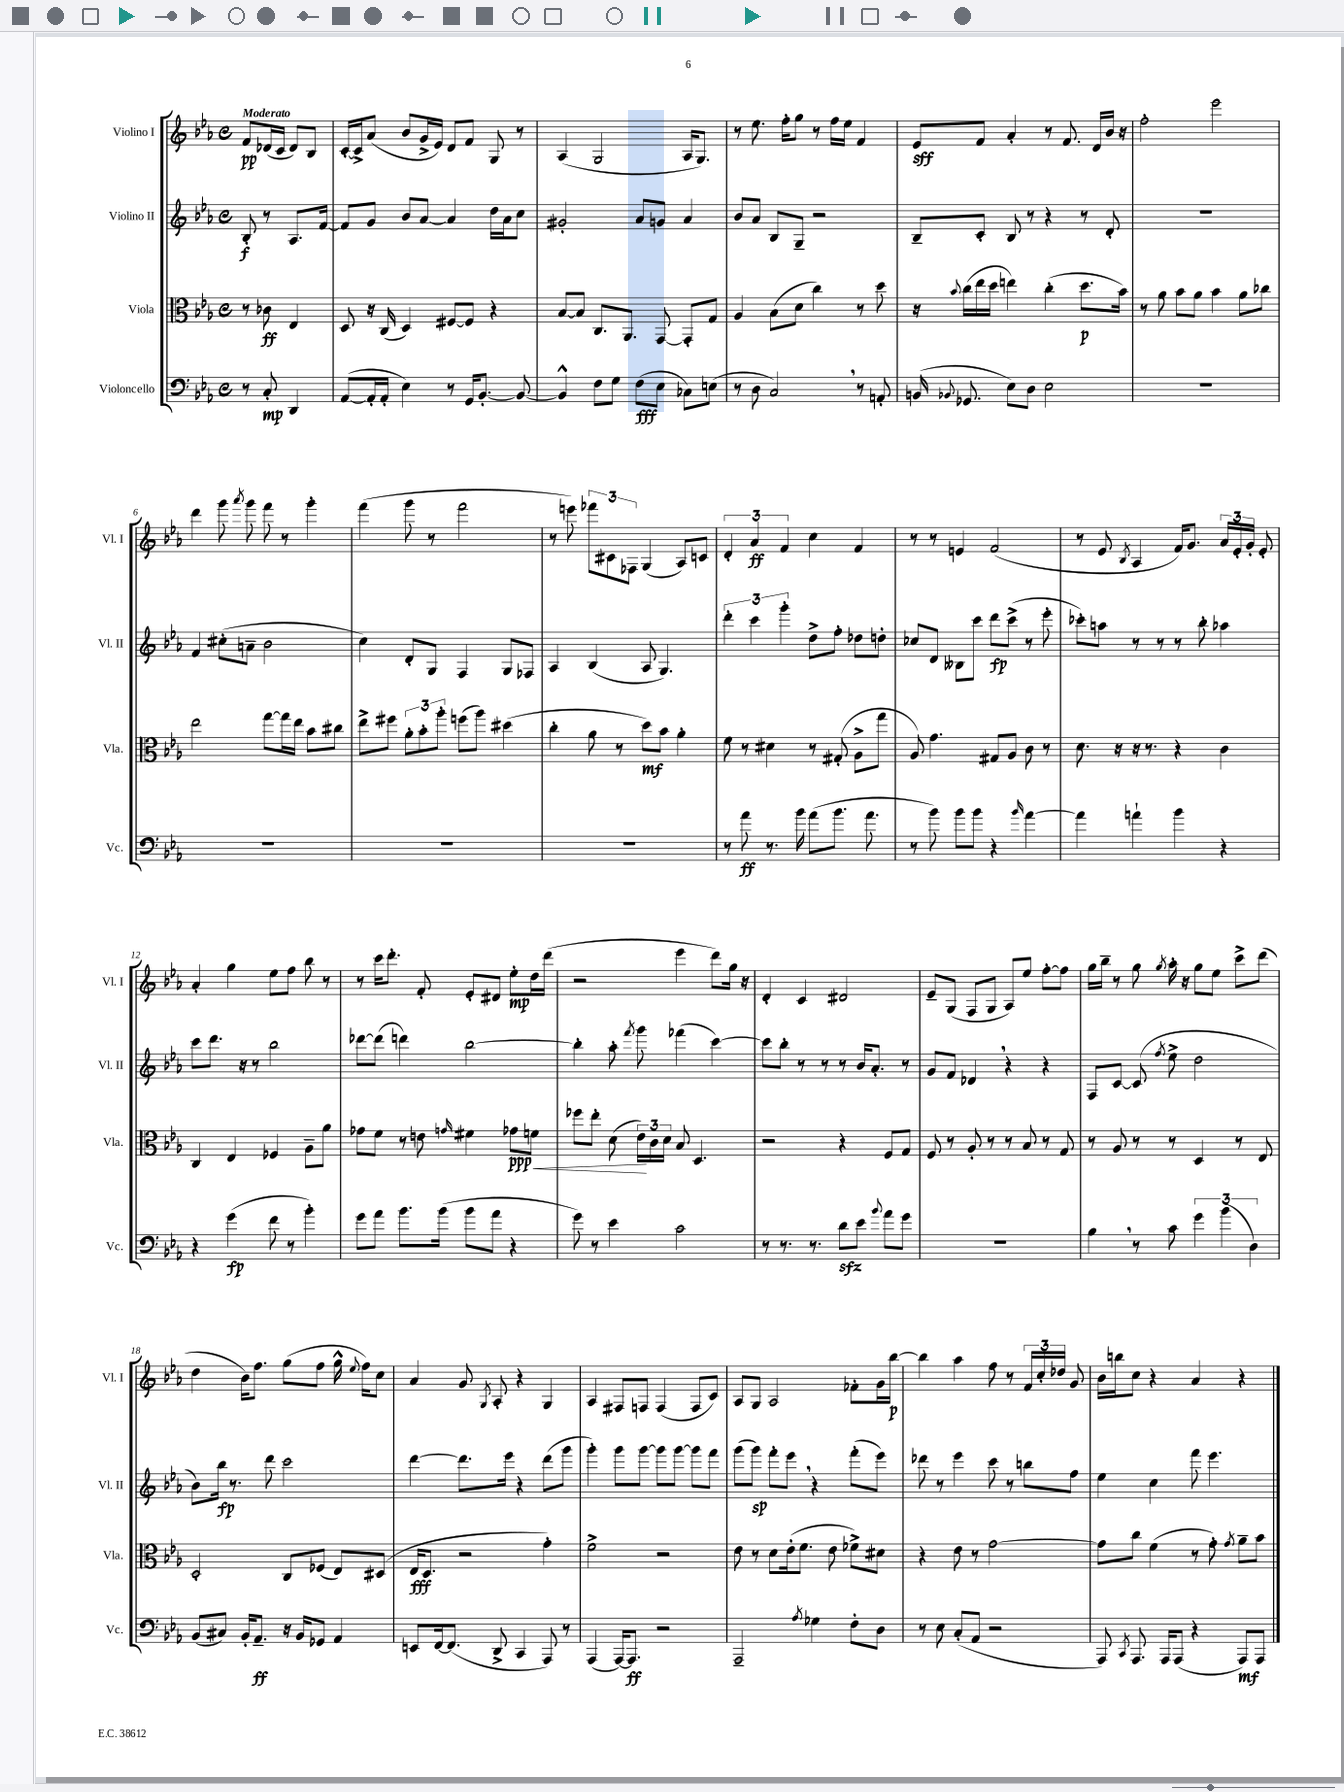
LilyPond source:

<<
\new StaffGroup <<
\new Staff = "s0" \with { instrumentName = "Violino I" shortInstrumentName = "Vl. I" } {
    \clef treble \key ees \major \defaultTimeSignature \time 4/4 \partial 2 \tempo "Moderato"
    \autoBeamOff f'8[\pp des'16( c'16] des'8[) bes8] |
    c'16[~-. c'16-> aes'8]( bes'8[ g'16-> ees'16]) d'8[ f'8] g8 r8 |
    aes4( g2 aes16[ g8.]) |
    r8 ees''8. f''16[-. g''8] r8 f''16[ ees''16] f'4 |
    ees'8[\sff f'8] aes'4-. r8 f'8. d'16[ bes'16] r16 |
    f''2-. ees'''2 |
    d'''4 g'''8 \acciaccatura { aes'''8 } g'''8 f'''8 r8 g'''4-. |
    f'''4( g'''8 r8 f'''2 |
    r8 e'''8) \tuplet 3/2 { fes'''8[ cis'8 fes8] } g4( aes8[) c'8] |
    \tuplet 3/2 { d'4-. aes'4\ff f'4 } c''4 f'4 |
    r8 r8 e'4 f'2( |
    r8 ees'8 \acciaccatura { bes8 } aes4 f'16[) g'8.] \tuplet 3/2 { aes'16[ ees'16-. g'16]-. } ees'8-. |
    aes'4-. g''4 ees''8[ f''8] bes''8 r8 |
    r8 c'''16[ d'''8.]-. f'8-. ees'8[-. dis'8] ees''8[-.\mp d''16 d'''16]( |
    r2 ees'''4 d'''8[) g''16] r16 |
    d'4-. c'4 dis'2 |
    ees'8[-- g8]( f8[ g8] aes8[) ees''8] f''8[~-. f''8] |
    g''16[ bes''16]-- r8 g''8 \acciaccatura { g''8 } aes''16-. r16 g''8[ ees''8] c'''8[-> d'''8]( |
    d''4 bes'16[) f''8.] g''8[( f''8] g''16-^ \appoggiatura { ees''8 } f''16[) c''8] |
    aes'4 g'8 \acciaccatura { g8 } aes8-. r4 g4 |
    aes4 fis8[ f8] f4( f8[ c'8]) |
    aes8[ g8] aes2 fes'8[-. g'16 bes''16]~\p |
    bes''4 aes''4 f''8 r8 \tuplet 3/2 { f'16[ c''16-. des''16] } g'8 |
    bes'16[ b''16 c''8] r4 aes'4 r4 \bar "|." |
}
\new Staff = "s1" \with { instrumentName = "Violino II" shortInstrumentName = "Vl. II" } {
    \clef treble \key ees \major \defaultTimeSignature \time 4/4 \partial 2
    \autoBeamOff bes8-.\f r8 aes8.[ f'16]~ |
    f'8[ g'8] bes'8[ aes'8]~ aes'4 d''16[ aes'16 c''8] |
    gis'2-. aes'8[ g'8] aes'4 |
    bes'8[ aes'8] bes8[ g8]-- r2 |
    bes8[-- c'8]-. bes8 r8 r4 r8 d'8-. |
    R1 |
    f'4 cis''8[-.( a'8]-- bes'2 |
    c''4) d'8[-. g8] f4 g8[ fes8] |
    aes4 bes4( aes8 g4.) |
    \tuplet 3/2 { d'''4-. c'''4 g'''4-. } d''8[-> f''8]-. des''8[ d''8]-. |
    ces''8[ d'8] beses8[ c'''8] d'''8[\fp c'''8]->( r8 ees'''8-. |
    ces'''8[-.) a''8] r8 r8 r8 bes''8-. aes''4 |
    c'''8[ d'''8.] r16 r8 bes''2 |
    des'''8[~ des'''8]( d'''4) bes''2~ |
    bes''4-. aes''8-. \acciaccatura { f'''8 } g'''8 fes'''4( c'''4~) |
    c'''8[ bes''8]-. r8 r8 r8 bes'16[ aes'8.]-. r8 |
    g'8[ f'8] des'4 \breathe r4 r4 |
    f8[ c'8]~ c'8( \acciaccatura { f''8 } ees''8-> d''2 |
    bes'8[) bes''16]\fp r8. d'''8 c'''2 |
    d'''4~ d'''8.[ ees'''16] r4 d'''8[( g'''8] |
    g'''4-.) g'''8[ g'''8]~ g'''8[ g'''8]~ g'''8[ f'''8] |
    g'''8[( g'''8]\sp) f'''8[-. ees'''8] \breathe r4 f'''8[-.( ees'''8]) |
    des'''8 r8 ees'''4 c'''8 r8 b''8[ f''8] |
    ees''4 c''4 f'''8 ees'''4. \bar "|." |
}
\new Staff = "s2" \with { instrumentName = "Viola" shortInstrumentName = "Vla." } {
    \clef alto \key ees \major \defaultTimeSignature \time 4/4 \partial 2
    \autoBeamOff r8 ces'8\ff ees4 |
    d8 r16 c16( d4) fis8[~ fis8] r4 |
    bes8[~ bes8] c8.[ aes,8.] g,8~ g,8[-. g8] |
    aes4 bes8[( d'8] c''4) r8 d''8 |
    r16 \appoggiatura { bes'8 } c''16[( ees''16 d''16] e''4) c''4-.( d''8.[\p bes'16]) |
    r8 aes'8 bes'8[ aes'8] bes'4 aes'8[ ces''8] |
    ees''2 g''8[~ g''16 ees''16] bes'8[ cis''8] |
    ees''8[-> fis''8] \tuplet 3/2 { aes'8[-. bes'8-. aes''8]-. } f''8[( aes''8]) dis''4( |
    c''4-. aes'8 r8 d''8[\mf) bes'8] aes'4-. |
    f'8 r8 dis'4 r8 gis8-.( aes8[-> g''8] |
    aes8) g'4. gis8[ aes8] c'8 r8 |
    d'8. r16 r16 r8. r4 c'4 |
    c4 ees4 fes4 aes8[-- aes'8] |
    ges'8[ f'8] r8 e'8 \grace { g'16 } fis'4 ges'8[\ppp\< f'8] |
    fes''8[ ees''8]-. d'8( \tuplet 3/2 { ees'16[\!) c'16 d'16] } bes8 d4. |
    r2 r4 f8[ g8] |
    f8 r8 aes8-. r8 r8 bes8 r8 g8 |
    r8 aes8 r8 r8 d4 r8 ees8 |
    d2-. c8[ fes8]( ees8[) dis8]( |
    ees16[\fff d8.] r2 g'4-.) |
    f'2-> r2 |
    ees'8 r8 d'8[ ees'16-.( f'8.] ees'8 fes'8[->) dis'8] |
    r4 ees'8 r8 g'2~ |
    g'8[ c''8] f'4( r8 g'8-.) \acciaccatura { g'8 } aes'8[-- bes'8] \bar "|." |
}
\new Staff = "s3" \with { instrumentName = "Violoncello" shortInstrumentName = "Vc." } {
    \clef bass \key ees \major \defaultTimeSignature \time 4/4 \partial 2
    \autoBeamOff r8 c8-.\mp d,4 |
    aes,8[~( aes,16-. aes,16]-. ees4) r8 g,16[ bes,8.]~-. bes,8~ |
    bes,4-^ f8[ g8] f8[\fff( ees8] ces8[) e8]( |
    r8 d8 c2) \breathe r8 a,8-. |
    b,16( \appoggiatura { bes,8 } ges,8. ees8[) d8] ees2 |
    R1 |
    R1 |
    R1 |
    R1 |
    r8 aes'8\ff r8. bes'16 aes'8[( bes'8.] aes'8. |
    r8 bes'8) bes'8[ bes'8] r4 \grace { bes'16 } aes'4~ |
    aes'4 a'4-! bes'4 r4 |
    r4 g'4\fp( f'8 r8 bes'4-.) |
    g'8[ aes'8] bes'8.[ bes'16]( bes'8[ aes'8] r4 |
    g'8) r8 ees'4 c'2 |
    r8 r8. r8. d'8[\sfz ees'8] \appoggiatura { bes'8 } aes'8[ g'8] |
    R1 |
    bes4 \breathe r8 c'8 \tuplet 3/2 { g'4 bes'4( d4) } |
    bes,8[( cis8]) bes,16[-. aes,8.]--\ff r16 bes,16[ ges,8] aes,4 |
    e,8[ f,16~ f,8.]( d,8-> c,4 aes,,8) r8 |
    aes,,4( aes,,16[~) aes,,8.]\ff r2 |
    aes,,2-- \acciaccatura { aes8 } ges4 f8[-. d8] |
    r8 ees8 c8[-.( aes,8] r2 |
    aes,,8) \acciaccatura { c,8 } aes,,8. aes,,16[ aes,,8]( r4 aes,,8[\mf) aes,,8] \bar "|." |
}
>>
>>
